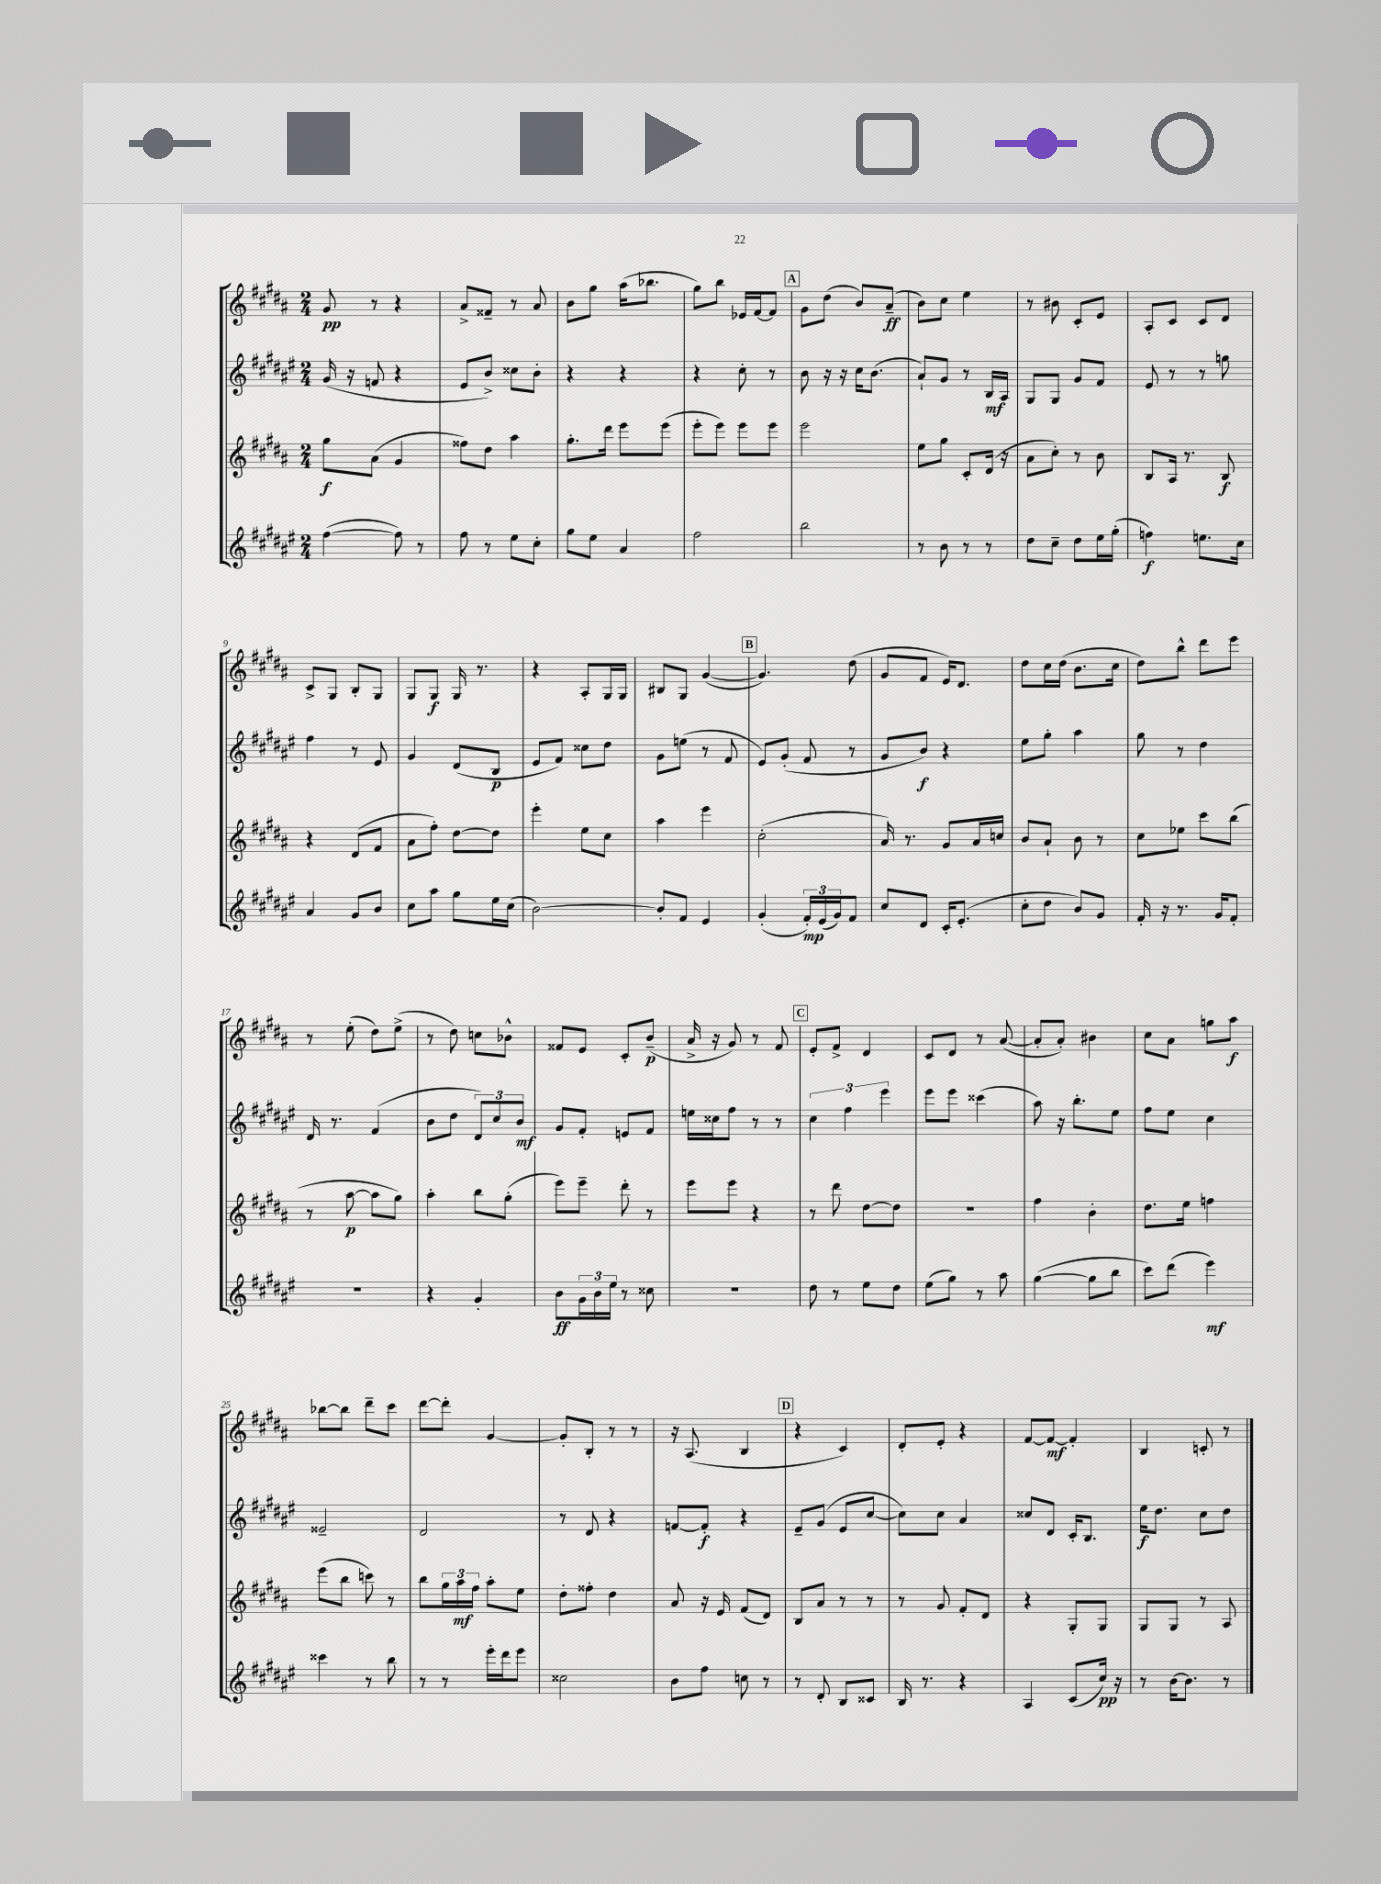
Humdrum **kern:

**kern	**kern	**kern	**kern
*staff4	*staff3	*staff2	*staff1
*clefG2	*clefG2	*clefG2	*clefG2
*k[f#c#g#d#a#e#]	*k[f#c#g#d#a#]	*k[f#c#g#d#a#e#]	*k[f#c#g#d#a#]
*M2/4	*M2/4	*M2/4	*M2/4
([4ff#	8gg#	(16g#	8g#
.	.	16r	.
.	(8a#	8f	8r
8ff#])	4g#	4r	4r
8r	.	.	.
=	=	=	=
8ff#	8ff##)	8e#	8a#^
8r	8dd#	8b^)	8f##~
8ee#	4aa#	8cc##	8r
8cc#'	.	8b'	8a#
=	=	=	=
8gg#	8.gg#'	4r	8b
8ee#	.	.	8gg#
.	16ddd#	.	.
4a#	8eee	4r	(16aa#
.	.	.	8.bb-
.	(8eee	.	.
=	=	=	=
2ff#	8eee'	4r	8gg#)
.	8eee)	.	8bb
.	8eee	8cc#'	16e-
.	.	.	[16f#
.	8eee	8r	8f#]
=	=	=	=
2bb	2eee	8b	8g#
.	.	16r	(8dd#
.	.	16r	.
.	.	16cc#	8b)
.	.	(8.b	.
.	.	.	(8a#~
=	=	=	=
8r	8ee	8a#`)	8b)
8b	8gg#	8g#	8cc#
8r	8c#'	8r	4ee
8r	(16d#	16B	.
.	16r	16A#	.
=	=	=	=
8dd#	8a#	8G#	8r
8cc#~	8cc#')	8G#	8b#
8dd#	8r	8g#	8c#'
16ee#	8b	8f#	8e
(16gg#'	.	.	.
=	=	=	=
4ff)	8B	8e#	8A#'
.	16A#	8r	8c#
.	8.r	.	.
8.ee	.	8r	8c#
.	8B	8gg	8d#
16cc#	.	.	.
=	=	=	=
4a#	4r	4ff#	8c#^
.	.	.	8G#
8g#	(8d#	8r	8B'
8b	8f#	8e#	8G#
=	=	=	=
8cc#	8a#	4g#	8G#
8aa#	8ff#')	.	8G#
8gg#	[8dd#	(8d#	16G#
.	.	.	8.r
16ee#	8dd#]	8B	.
(16cc#	.	.	.
=	=	=	=
[2b)	4eee'	8e#	4r
.	.	8f#)	.
.	8ee	8cc##	8A#'
.	8cc#	8dd#	16G#
.	.	.	16G#
=	=	=	=
8b']	4aa#	8g#	8B#
8f#	.	(8ee	8G#
4e#	4eee	8r	([4g#
.	.	8f#	.
=	=	=	=
(4g#'	(2cc#'	8e#)	4.g#])
.	.	(8g#'	.
24f#')	.	8f#	.
(24e#	.	.	.
24g#)	.	.	.
8f#	.	8r	(8dd#
=	=	=	=
8cc#	16a#)	8g#	8g#
.	8.r	.	.
8d#	.	8b)	8f#
16c#'	8g#	4r	16e)
(8.e#'	.	.	8.d#
.	16a#	.	.
.	16cc	.	.
=	=	=	=
8cc#'	8b	8ee#	8dd#
8dd#	8a#`	8gg#'	16cc#
.	.	.	(16dd#
8b)	8b	4aa#	8.b
8g#	8r	.	.
.	.	.	16cc#
=	=	=	=
16f#'	8cc#	8gg#	8dd#)
16r	.	.	.
8.r	8ee-	8r	8bb^^
.	8ccc#	4dd#	8ddd#
16g#	.	.	.
8f#'	(8bb	.	8eee
=	=	=	=
2r	8r	16d#	8r
.	.	8.r	.
.	[8aa#	.	(8ee'
.	8aa#]	(4f#	8dd#)
.	8gg#)	.	(8ee^
=	=	=	=
4r	4aa#'	8b	8r
.	.	8dd#	8dd#)
4g#'	8bb	12d#)	8cc
.	.	12cc#	.
.	(8gg#'	.	8b-^^
.	.	12b	.
=	=	=	=
8b	8eee)	8g#	8f##
24g#	8eee~	8f#'	8e
24b	.	.	.
24ee#	.	.	.
8r	8ddd#'	8e	8c#'
8cc##	8r	8f#	(8b~
=	=	=	=
2r	8eee	16ee	16a#^
.	.	16cc##	16r
.	8eee	8ff#	8g#)
.	4r	8r	8r
.	.	8r	8f#
=	=	=	=
8dd#	8r	6cc#	8e'
8r	8ddd#	.	8f#^
.	.	6ff#	.
8ee#	[8dd#	.	4d#
.	.	6eee#	.
8dd#	8dd#]	.	.
=	=	=	=
(8ee#	2r	8eee#	8c#
8gg#)	.	8eee#	8d#
8r	.	(4ccc##	8r
8aa#	.	.	([8a#
=	=	=	=
([4gg#	4ff#	8aa#)	8a#']
.	.	16r	8a#')
.	.	8.bb'	.
8gg#]	4b'	.	4b#
8bb	.	8ee#	.
=	=	=	=
8ccc#)	8.dd#	8ff#	8cc#
(8ddd#	.	8ee#	8a#
.	16ee	.	.
4eee#)	4ff	4cc#	8gg
.	.	.	8aa#
=	=	=	=
4ccc##	(8eee	2e##~	[8bb-
.	8bb	.	8bb-]
8r	8ccc)	.	8ddd#~
8bb	8r	.	8ccc#
=	=	=	=
8r	8bb	2d#	[8ddd#
8r	24gg#	.	8ddd#']
.	24aa#	.	.
.	24ff#	.	.
16eee#'	8aa#'	.	[4g#
16ddd#	.	.	.
8eee#	8ee	.	.
=	=	=	=
2cc##	8dd#'	8r	8g#']
.	8ff##'	8d#	8B'
.	4dd#	4r	8r
.	.	.	8r
=	=	=	=
8b	8a#	[8f	16r
.	.	.	(8.A#
8ff#	16r	8f']	.
.	16e	.	.
8cc	(8f#	4r	4B
8r	8d#)	.	.
=	=	=	=
8r	8B	8e#~	4r
8d#'	8a#	(8g#	.
8B	8r	8e#	4c#)
8c##	8r	[8cc#	.
=	=	=	=
16B	8r	8cc#])	8d#'
8.r	.	.	.
.	8g#	8cc#	8e'
4r	8f#'	4a#	4r
.	8d#	.	.
=	=	=	=
4A#	4r	8cc##	[8f#
.	.	8d#	8f#_
(8c#	8G#'	16c#'	4f#']
.	.	8.B	.
16cc#)	8G#	.	.
16r	.	.	.
=	=	=	=
8r	8G#	16ee#	4B
.	.	8.dd#	.
[16b	8G#	.	.
8.b]	.	.	.
.	8r	8cc#	8c'
8r	8A#	8dd#	8r
==	==	==	==
*-	*-	*-	*-
